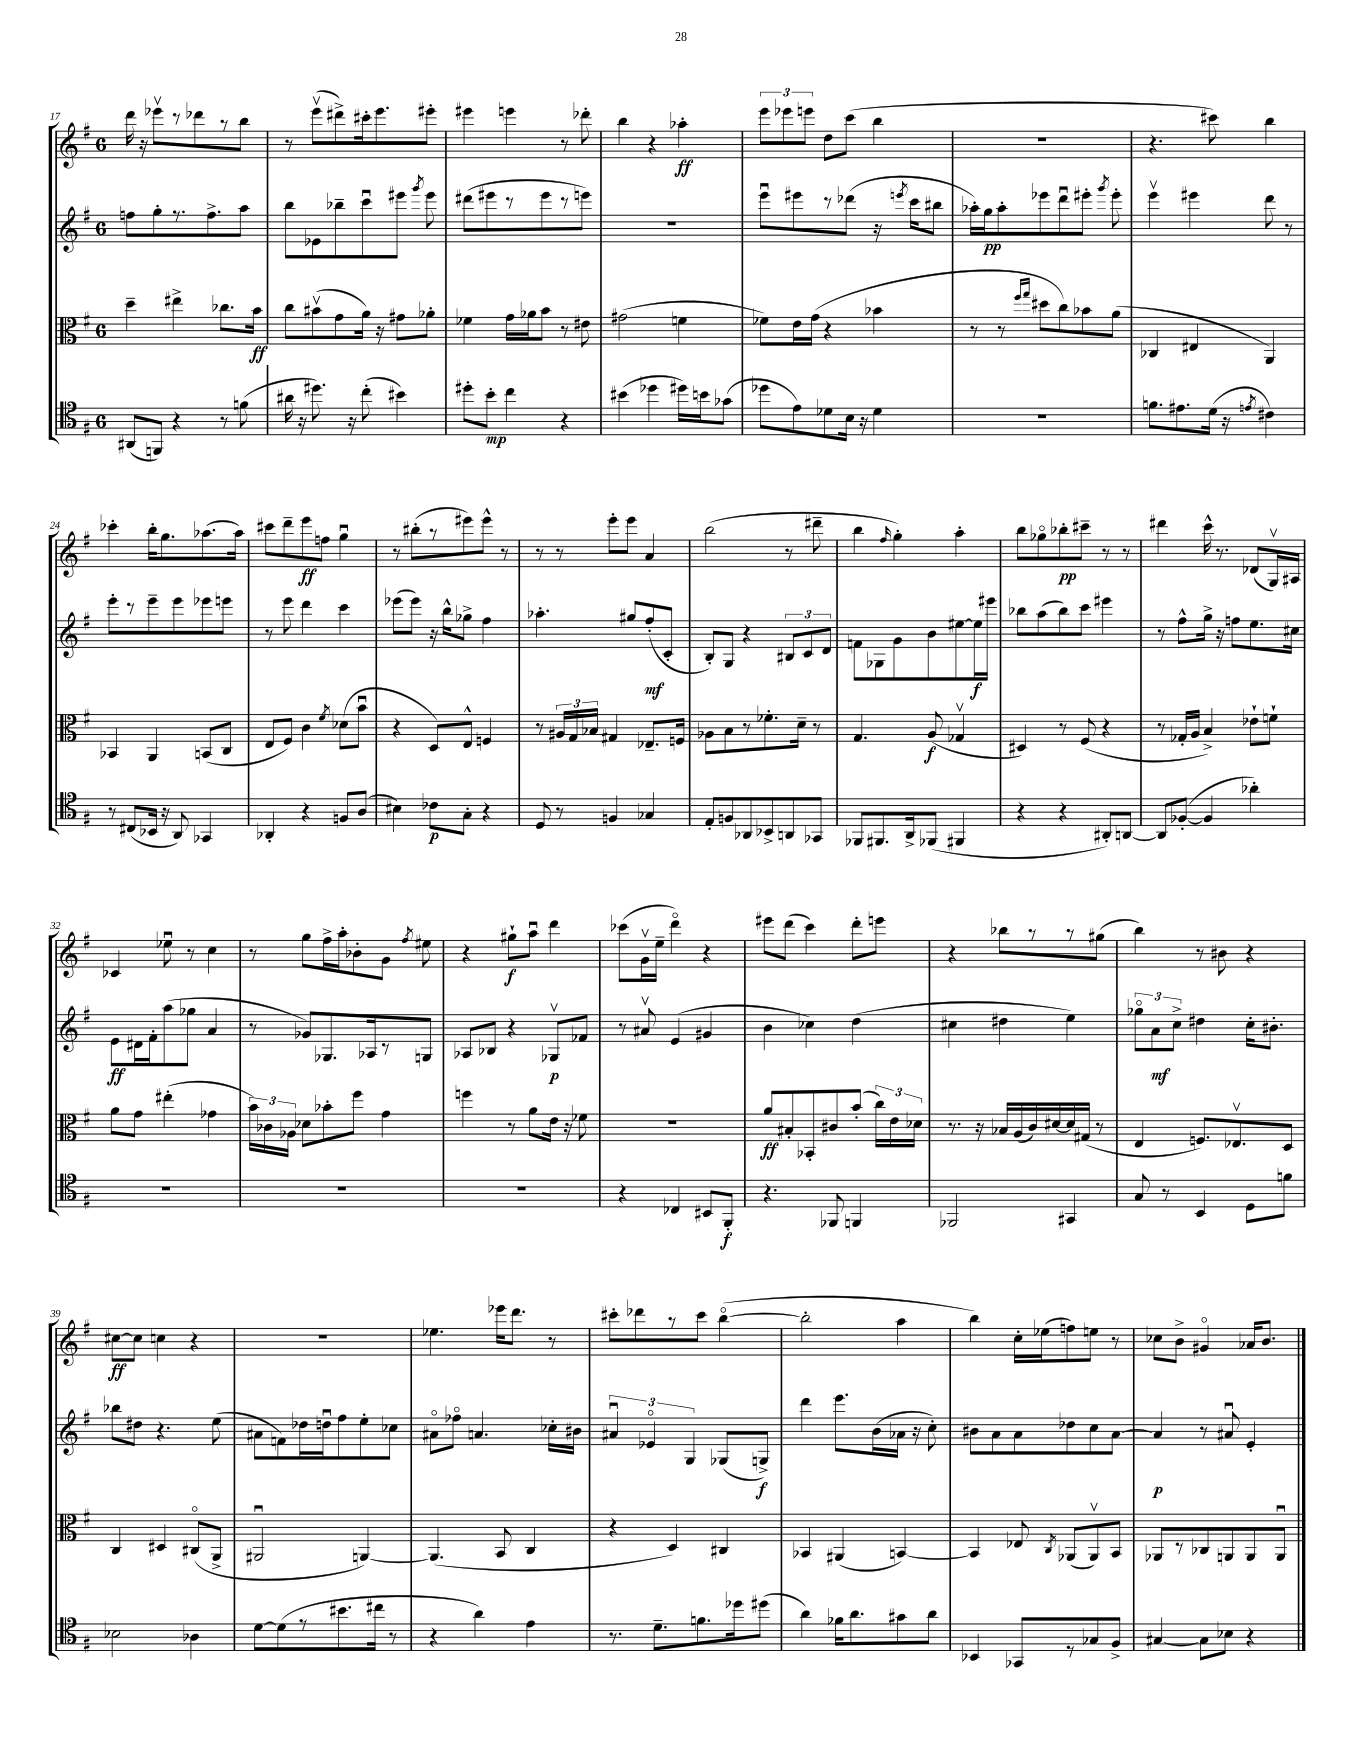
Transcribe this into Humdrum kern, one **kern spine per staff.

**kern	**kern	**kern	**kern
*staff4	*staff3	*staff2	*staff1
*clefC4	*clefC3	*clefG2	*clefG2
*k[f#]	*k[f#]	*k[f#]	*k[f#]
*M6/8	*M6/8	*M6/8	*M6/8
(8AA#	4dd~	8ff	16ddd
.	.	.	16r
8FF)	.	8gg'	8eee-v
4r	4ee#^	8.r	8r
.	.	.	8ddd-
.	.	8.ff^	.
8r	8.cc-	.	8r
(8f	.	8aa	8bb
.	16b	.	.
=	=	=	=
16a#	8cc	8bb	8r
16r	.	.	.
8.dd#)	(8b#v	8e-	(8eeev
.	8g	8bb-~	8ddd#^)
16r	.	.	.
(8cc'	16a)	8cccu	16ccc#'
.	16r	.	8.eee
4b#)	8g#	8eee#	.
.	.	8qggg	.
.	8a-'	8eee#	8eee#'
=	=	=	=
8dd#'	4f-	(8ddd#	4eee#
8b'	.	8eee#	.
4cc	16g	8r	4eee
.	16a-	.	.
.	8b	8eee#	.
4r	8r	8r	8r
.	8e#	8eee)	8ddd-'
=	=	=	=
(4b#	(2g#	2.r	4bb
4dd-	.	.	4r
16dd#)	4f	.	4aa-'
16b	.	.	.
(8g-	.	.	.
=	=	=	=
8dd-	8f-)	8eeeu	12eee
.	.	.	12eee-
8e)	16e	8eee#	.
.	.	.	12eee
.	(16g	.	.
8d-	4r	8r	8dd
16B	.	(8ddd-	(8ccc
16r	.	.	.
4d-	4b-	16r	4bb
.	.	8qeee	.
.	.	16ccc	.
.	.	8bb#	.
=	=	=	=
2.r	8r	16aa-')	2.r
.	.	16gg	.
.	8r	8aa-'	.
.	16qqff#	.	.
.	16qqgg	.	.
.	8dd#	8eee-	.
.	8cc)	8dddu	.
.	8b-	8eee#'	.
.	.	8qggg	.
.	(8a	8eee#'	.
=	=	=	=
8.f	4C-	4eeev	4.r
8.e#	.	.	.
.	4E#	4eee#	.
(16d	.	.	8ccc#)
16r	.	.	.
8qe	.	.	.
4c#)	4AA)	8ddd	4bb
.	.	8r	.
=	=	=	=
8r	4BB-	8eee'	4ccc-'
(8C#	.	8r	.
16BB-	4AA	8eee~	16bb'
16r	.	.	8.gg
8AA)	.	8eee	.
4GG-	(8BB	8eee-	(8.aa-
.	8C	8eee	.
.	.	.	16aa-)
=	=	=	=
4AA-'	8E	8r	8ccc#
.	8F#)	8eee	8ddd~
4r	4c	4ddd	8eee
.	.	.	8ff
.	8qf#	.	.
8F	(8d-	4ccc	4ggu
(8A	8bu	.	.
=	=	=	=
4B#)	4r	(8eee-	8r
.	.	8eee-)	(8bb#'
8c-	8D)	16r	8r
.	.	16bb^^	.
8G'	8E^^	8gg-^	8eee#)
4r	4F	4ff#	8eee#^^
.	.	.	8r
=	=	=	=
8D	8r	4.aa-'	8r
8r	24A#	.	8r
.	24G	.	.
.	24B-	.	.
4F	4G#	.	8eee'
.	.	8gg#	8eee
4G-	8.E-~	(8ff#'	4a
.	.	8c'	.
.	16F	.	.
=	=	=	=
8E'	8A-	8B')	(2bb
8F	8B	8G	.
8AA-	8r	4r	.
8BB-^	8.f-'	.	.
8AA	.	12B#	8r
.	16d~	.	.
.	.	12c	.
8GG-	8r	.	8ddd#~
.	.	12d	.
=	=	=	=
8FF-	4.G	8f	4bb
8.FF#	.	8G-	.
.	.	.	16qqff#
.	.	8g	4gg')
16AA^	.	.	.
(8FF-	(8A	8b	.
4FF#	4G-v	[8ee#	4aa'
.	.	16ee#]	.
.	.	16eee#	.
=	=	=	=
4r	4D#)	8bb-	8bb
.	.	(8aa	8gg-o
4r	8r	8bb-)	8bb-'
.	(8F#	8ccc	8ccc#~
8AA#')	4r	4eee#	8r
[8AA	.	.	8r
=	=	=	=
8AA]	8r	8r	4ddd#
([8F-'	16G-'	8ff#^^	.
.	16A	.	.
4F-]	4B^)	16gg^	16ccc^^
.	.	16r	8.r
.	.	8ff	.
4a-')	8e-`	8.ee	(8d-
.	8f`	.	16Gv)
.	.	16cc#	16A#
=	=	=	=
2.r	8a	8e	4c-
.	8g	16d#	.
.	.	16f#'	.
.	(4ee#'	(8aa	8ee-u
.	.	8gg-	8r
.	4g-	4a	4cc
=	=	=	=
2.r	24b)	8r	8r
.	24c-	.	.
.	24A-	.	.
.	8d-	8g-)	8gg
.	8b-'	8.G-	16ff#^
.	.	.	16aa'
.	8ff#	.	8b-'
.	.	16A-	.
.	4g	8r	8g
.	.	.	8qff#
.	.	8G	8ee#
=	=	=	=
2.r	4ff	8A-	4r
.	.	8B-	.
.	8r	4r	8gg#`
.	8a	.	8aau
.	16e	8G-v	4ddd
.	16r	.	.
.	8f-	8f-	.
=	=	=	=
4r	2.r	8r	(8ccc-
.	.	8a#v	16gv
.	.	.	16ee~
4C-	.	(4e	4dddo)
8BB#	.	4g#	4r
8FF#'	.	.	.
=	=	=	=
4.r	8a	4b	8eee#
.	8B#'	.	(8ddd
.	8BB-'	4cc-)	4ccc)
8FF-	8c#	.	.
4FF	(8b'	(4dd	8ddd'
.	24cc)	.	8eee
.	24e	.	.
.	24d-	.	.
=	=	=	=
2FF-	8.r	4cc#	4r
.	16r	.	.
.	16B-	4dd#	8bb-
.	(16A	.	.
.	16c)	.	8r
.	[16d#	.	.
4GG#	16d#]	4ee)	8r
.	(16G#	.	.
.	8r	.	(8gg#
=	=	=	=
8G	4E	12gg-o	4bb)
.	.	12a	.
8r	.	.	.
.	.	12cc^	.
4BB	8.F)	4dd#	8r
.	.	.	8b#
.	8.E-v	.	.
8D	.	16cc'	4r
.	.	8.b#'	.
8f	8D	.	.
=	=	=	=
2B-	4C	8bb-	[8cc#
.	.	8dd#	8cc#]
.	4D#	4.r	4cc
4A-	(8C#o	.	4r
.	8AA^	(8ee	.
=	=	=	=
[8d	2AA#u	8a#	2.r
(8d]	.	8f)	.
8r	.	16dd-	.
.	.	16ddu	.
8.b#	.	8ff#	.
.	[4AA)	8ee'	.
16cc#	.	.	.
8r	.	8cc-	.
=	=	=	=
4r	(4.AA]	8a#o	4.ee-
.	.	8ff-o	.
4a)	.	4.a	.
.	8BB	.	16eee-
.	.	.	8.ddd
4e	4C	.	.
.	.	16cc-'	8r
.	.	16b#	.
=	=	=	=
8.r	4r	6a#u	8ccc#'
.	.	.	8ddd-
.	.	6e-o	.
8.d~	.	.	.
.	4D)	.	8r
.	.	6G	.
8.f	.	.	8ccc#
.	4C#	(8G-	([4bbo
16dd-	.	.	.
(8dd#	.	8G^)	.
=	=	=	=
4a)	4BB-	4ddd	2bb']
16f-	(4AA#	8.eee	.
8.a	.	.	.
.	.	(16b	.
8g#	[4BB)	16a-	4aa
.	.	16r	.
8a	.	8cc')	.
=	=	=	=
4BB-	4BB]	8b#	4bb)
.	.	8a	.
8GG-	8E-	8a	16cc'
.	.	.	(16ee-
.	8qC	.	.
8r	(8AA-	8dd-	8ff)
8G-	8AA-v)	8cc	8ee
8F#^	8BB	[8a	8r
=	=	=	=
[4G#	8AA-	4a]	8cc-
.	8r	.	8b^
8G#]	8C-	8r	4g#o
8B-	8AA	8a#u	.
4r	8AA	4e'	16a-
.	.	.	8.b
.	8AAu	.	.
==	==	==	==
*-	*-	*-	*-
